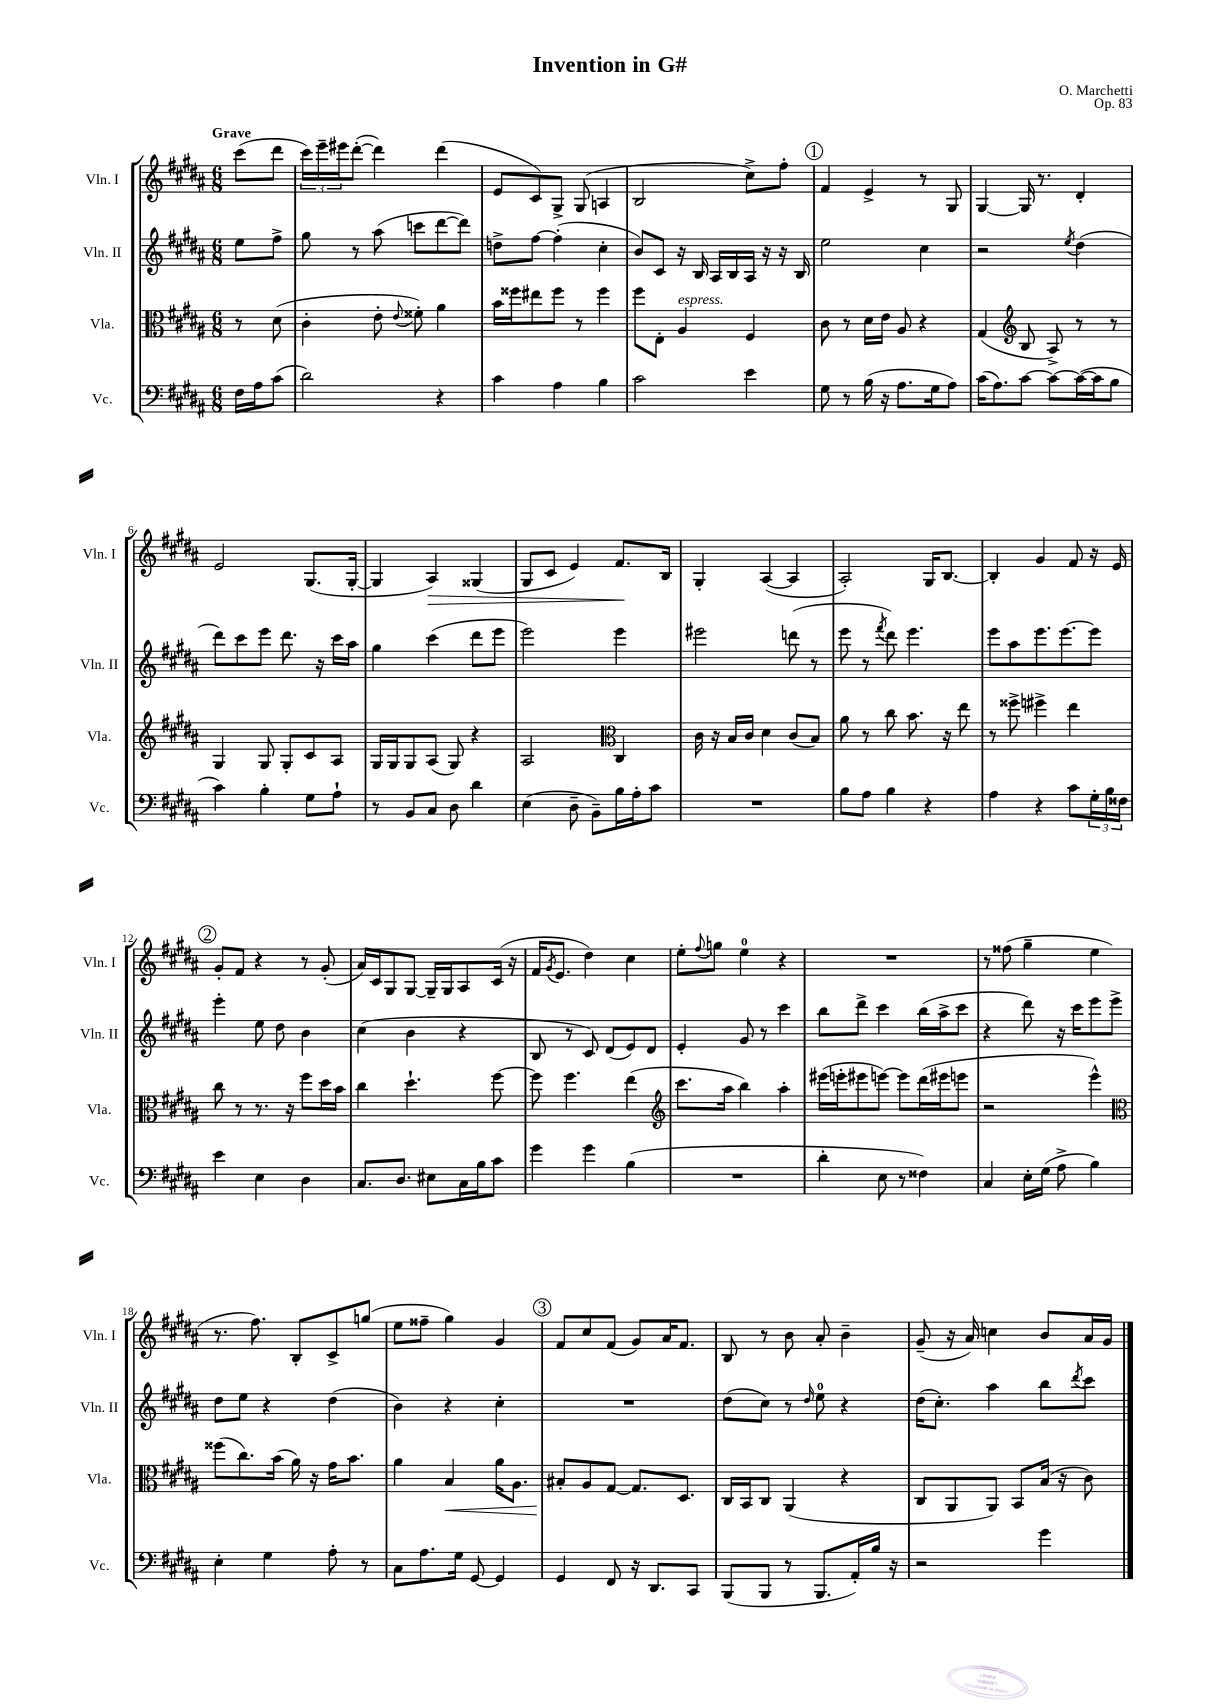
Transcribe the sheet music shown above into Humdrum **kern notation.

**kern	**kern	**kern	**kern
*staff4	*staff3	*staff2	*staff1
*clefF4	*clefC3	*clefG2	*clefG2
*k[f#c#g#d#a#]	*k[f#c#g#d#a#]	*k[f#c#g#d#a#]	*k[f#c#g#d#a#]
*M6/8	*M6/8	*M6/8	*M6/8
16F#	8r	8ee	(8ccc#
16A#	.	.	.
(8c#	(8d#	8ff#^	8ddd#
=	=	=	=
2d#)	4c#'	8gg#	24ccc#)
.	.	.	24eee~
.	.	.	24eee#
.	.	8r	([8ddd#'
.	8e'	(8aa#	4ddd#])
.	8qqe	.	.
.	8f##')	8ccc	.
4r	4a#	[8ddd#	(4ddd#
.	.	8ddd#])	.
=	=	=	=
4c#	16b	8dd^	8e
.	16ff##	.	.
.	8ee#	[8ff#	8c#)
4A#	8ff##	(4ff#']	8G#^
.	8r	.	(8G#
4B	4ff##	4cc#'	4A
=	=	=	=
2c#	8ff#	8b)	2B
.	8E'	8c#	.
.	4A#	16r	.
.	.	16B	.
.	.	16A#	.
.	.	16B	.
4e	4F#	16A#	8cc#^)
.	.	16r	.
.	.	16r	8ff#'
.	.	16B	.
=	=	=	=
8G#	8c#	2ee	4f#
8r	8r	.	.
(16B	16d#	.	4e^
16r	16e	.	.
8.A#	8A#	.	.
.	4r	4cc#	8r
16G#	.	.	.
8A#)	.	.	8G#
=	=	=	=
(16c#	(4G#	2r	[4G#
8.A#)	.	.	.
*	*clefG2	*	*
[8c#	8B	.	16G#]
.	.	.	8.r
8c#_	8A#^)	.	.
.	.	8qee	.
(16c#_	8r	(4dd#	4d#'
16c#]	.	.	.
8B	8r	.	.
=	=	=	=
4c#)	4G#	8ddd#)	2e
.	.	8ccc#	.
4B'	8G#	8eee	.
.	8G#'	8.ddd#	.
8G#	8c#	.	(8.G#
.	.	16r	.
8A#`	8A#	16ccc#	.
.	.	16aa#	[16G#'
=	=	=	=
8r	16G#	4gg#	4G#]
.	16G#	.	.
8BB	8G#	.	.
8C#	(8A#	(4ccc#	4A#)
8D#	8G#)	.	.
4d#	4r	8ddd#	(4G##
.	.	8eee	.
=	=	=	=
(4E	2A#	2eee)	8G#
.	.	.	8c#
8D#~	.	.	4e)
8BB~)	.	.	.
*	*clefC3	*	*
16B	4C#	4eee	8.f#
16A#'	.	.	.
8c#	.	.	.
.	.	.	16B
=	=	=	=
2.r	16c#	2eee#	4G#'
.	16r	.	.
.	16B	.	.
.	16c#	.	.
.	4d#	.	([4A#
.	(8c#	(8ddd	4A#]
.	8B)	8r	.
=	=	=	=
8B	8a#	8eee	2A#')
8A#	8r	8r	.
.	.	8qfff#	.
4B	8cc#	8ddd#)	.
.	8.b	4.eee	.
4r	.	.	16G#
.	16r	.	[8.B
.	8ee	.	.
=	=	=	=
4A#	8r	8eee	4B']
.	8ff##^	8aa#	.
4r	4ff#^	8.eee	4g#
.	.	[8.eee	.
8c#	4ee	.	8f#
24G#'	.	8eee]	16r
24B	.	.	.
.	.	.	16e
24F##	.	.	.
=	=	=	=
4e	8cc#	4eee'	8g#'
.	8r	.	8f#
4E	8.r	8ee	4r
.	.	8dd#	.
.	16r	.	.
4D#	8ff#	4b	8r
.	16dd#	.	(8g#'
.	16b	.	.
=	=	=	=
8.C#	4cc#	(4cc#	16a#)
.	.	.	16c#
.	.	.	8G#
8.D#	.	.	.
.	4.dd#`	4b	[8G#
8E#	.	.	16G#~]
.	.	.	16G#
16C#	.	4r	8A#
16B	.	.	.
8c#	[8ff#	.	(16c#
.	.	.	16r
=	=	=	=
4g#	8ff#]	8B	16f#
.	.	.	8qg#
.	.	.	8.e
.	4.ff#	8r	.
4g#	.	8c#)	4dd#)
.	.	(8d#	.
(4B	(4ee	8e)	4cc#
.	.	8d#	.
=	=	=	=
*	*clefG2	*	*
2.r	8.ccc#	4e'	8ee'
.	.	.	8qqff#
.	.	.	8gg
.	16aa#	.	.
.	4bb)	8g#	4ee
.	.	8r	.
.	4aa#'	4ccc#	4r
=	=	=	=
4d#'	(16eee#	8bb	2.r
.	16eee'	.	.
.	8eee#	8ddd#^	.
8E	[8eee)	4ccc#	.
8r	8eee]	.	.
4F##)	(16ddd#	(16bb	.
.	16eee#	16aa#^	.
.	8eee	8ccc#	.
=	=	=	=
4C#	2r	4r	8r
.	.	.	(8ff##
16E'	.	8ddd#)	4gg#~
(16G#	.	.	.
8A#^	.	16r	.
.	.	16ccc#	.
4B)	4eee^^)	8eee	4ee
.	.	8eee^	.
=	=	=	=
*	*clefC3	*	*
4E'	(8ff##	8dd#	8.r
.	8.cc#)	8ee	.
.	.	.	8.ff#)
4G#	.	4r	.
.	(16b	.	.
.	16a#)	.	8B'
.	16r	.	.
8A#'	16g#	(4dd#	8c#^
.	8.b	.	.
8r	.	.	(8gg
=	=	=	=
8C#	4a#	4b)	8ee
8.A#	.	.	8ff##~
.	4B	4r	4gg#)
16G#	.	.	.
[8GG#	.	.	.
4GG#]	16a#	4cc#'	4g#
.	8.A#	.	.
=	=	=	=
4GG#	8B#'	2.r	8f#
.	8A#	.	8cc#
8FF#	[8G#	.	(8f#
16r	8.G#]	.	8g#)
8.DD#	.	.	.
.	.	.	16a#
.	8.D#	.	8.f#
8CC#	.	.	.
=	=	=	=
(8BBB	16C#	(8dd#	8B
.	16BB	.	.
8BBB	8C#	8cc#)	8r
8r	(4AA#	8r	8b
.	.	16qqdd#	.
8.BBB	.	8ee	8a#'
.	4r	4r	4b~
16AA#')	.	.	.
16B	.	.	.
16r	.	.	.
=	=	=	=
2r	8C#	(16dd#	(8g#~
.	.	8.cc#')	.
.	8AA#	.	16r
.	.	.	16a#)
.	8AA#)	4aa#	4cc
.	8BB	.	.
4g#	(16B	8bb	8b
.	16r	.	.
.	.	8qddd#	.
.	8c#)	8ccc#	16a#
.	.	.	16g#
==	==	==	==
*-	*-	*-	*-
